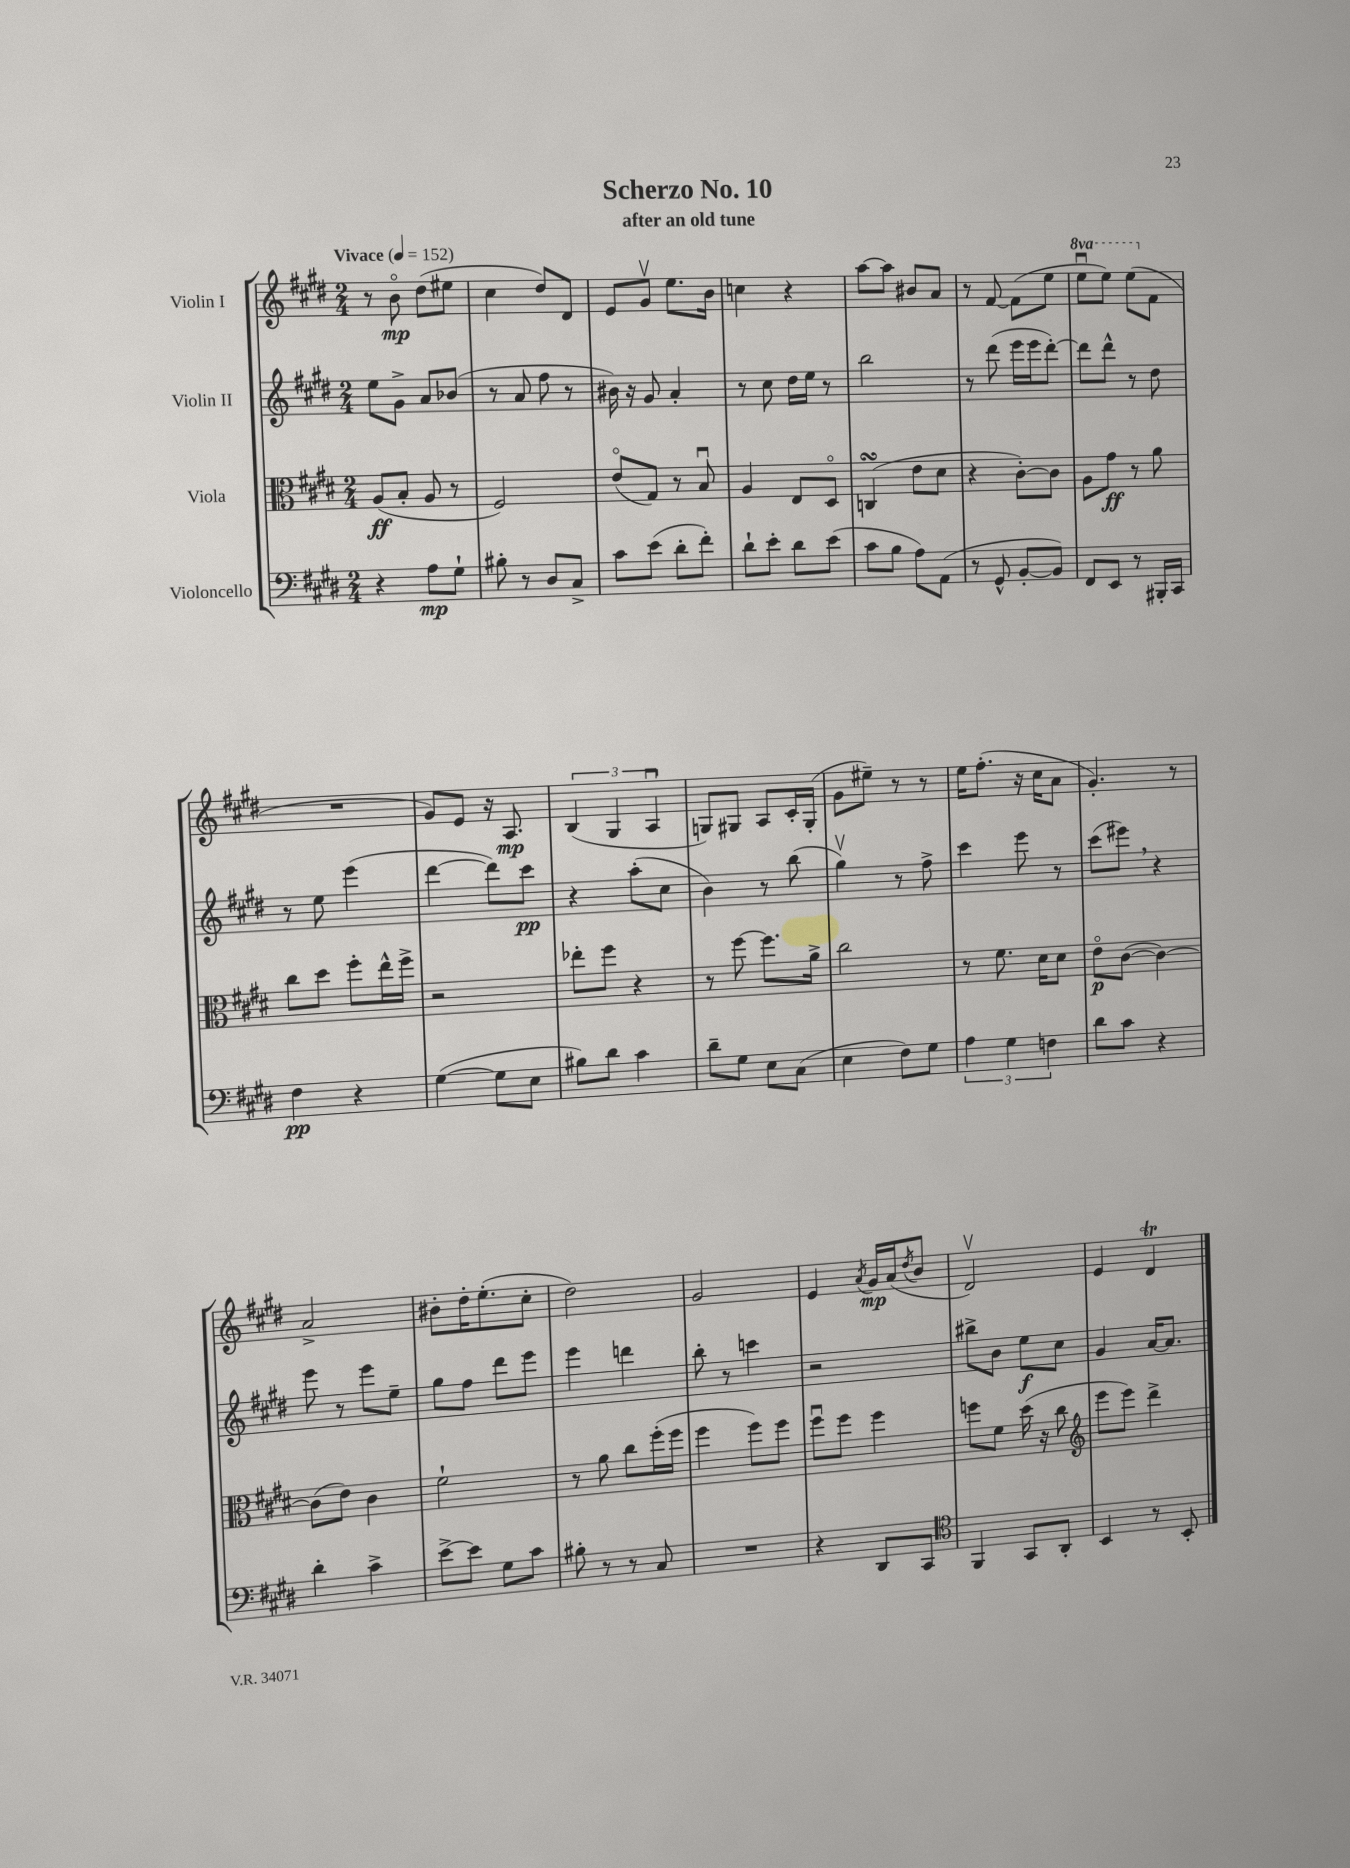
\header { title = "Scherzo No. 10" subtitle = "after an old tune" }
<<
\new StaffGroup <<
\new Staff = "s0" \with { instrumentName = "Violin I" } {
    \clef treble \key e \major \numericTimeSignature \time 2/4 \set Staff.ottavationMarkups = #ottavation-simple-ordinals \tempo "Vivace" 4 = 152
    r8 b'8\flageolet\mp dis''8( eis''8 |
    cis''4 dis''8) dis'8 |
    e'8 gis'8\upbow e''8. b'16 |
    c''4 r4 |
    a''8~ a''8 bis'8 a'8 |
    r8 fis'8~ fis'8( e''8 |
    \ottava #1 e'''8\downbow e'''8) e'''8( \ottava #0 fis'8 |
    R2 |
    gis'8) e'8 r16 a8.\mp |
    \tuplet 3/2 { b4( gis4 a4\downbow } |
    g8) gis8 a8 cis'16-. gis16-.( |
    gis'8 eis''8--) r8 r8 |
    e''16 fis''8.-.( r16 cis''16 a'8 |
    gis'4.-.) r8 |
    a'2-> |
    bis'8-. dis''16-. e''8.-.( cis''8-. |
    dis''2) |
    gis'2 |
    e'4 \acciaccatura { a'8 } gis'16\mp a'16( \acciaccatura { dis''8 } b'8 |
    dis'2\upbow) |
    e'4 dis'4\trill \bar "|." |
}
\new Staff = "s1" \with { instrumentName = "Violin II" } {
    \clef treble \key e \major \numericTimeSignature \time 2/4
    e''8 gis'8-> a'8 bes'8( |
    r8 a'8 fis''8 r8 |
    bis'16) r16 gis'8 a'4-. |
    r8 cis''8 dis''16 e''16 r8 |
    b''2 |
    r8 dis'''8( e'''16 e'''16 dis'''8~-.) |
    dis'''8 dis'''8-^ r8 dis''8 |
    r8 e''8 e'''4( |
    dis'''4~ dis'''8) cis'''8\pp |
    r4 a''8-.( cis''8 |
    b'4) r8 b''8( |
    gis''4\upbow) r8 fis''8-> |
    cis'''4 e'''8 r8 |
    cis'''8( eis'''8) \breathe r4 |
    e'''8 r8 e'''8 e''8-- |
    gis''8 fis''8 dis'''8 e'''8 |
    e'''4 d'''4 |
    b''8-. r8 c'''4 |
    r2 |
    bis''8-> b'8 e''8\f cis''8 |
    gis'4 a'16~ a'8. \bar "|." |
}
\new Staff = "s2" \with { instrumentName = "Viola" } {
    \clef alto \key e \major \numericTimeSignature \time 2/4
    a8\ff( b8-. a8 r8 |
    fis2) |
    e'8\flageolet( gis8) r8 b8\downbow |
    a4 e8 dis8\flageolet |
    c4\turn( e'8 dis'8 |
    r4 cis'8~-.) cis'8 |
    a8 gis'8\ff r8 a'8 |
    cis''8 dis''8 fis''8-. e''16-^ fis''16-> |
    r2 |
    ees''8-. fis''8 r4 |
    r8 fis''8~ fis''8. a'16-> |
    cis''2 |
    r8 fis'8. dis'16 dis'8 |
    e'8\flageolet\p cis'8~( cis'4~) |
    cis'8( e'8) cis'4 |
    fis'2-! |
    r8 a'8 cis''8 fis''16-.( fis''16 |
    fis''4 fis''8) fis''8 |
    fis''8\downbow fis''8 fis''4 |
    f''8 fis'8 dis''16( r16 cis''8 |
    \clef treble e'''8 e'''8) dis'''4-> \bar "|." |
}
\new Staff = "s3" \with { instrumentName = "Violoncello" } {
    \clef bass \key e \major \numericTimeSignature \time 2/4
    r4 a8\mp gis8-! |
    bis8-. r8 dis8 cis8-> |
    cis'8 e'8( dis'8-. fis'8-.) |
    dis'8-! e'8-. dis'8 e'8( |
    cis'8 b8 a8) a,8( |
    r8 gis,8-^ b,8~-. b,8) |
    fis,8 e,8 r8 bis,,16-. cis,16 |
    fis4\pp r4 |
    gis4~( gis8 e8 |
    bis8) dis'8 cis'4 |
    dis'8-- gis8 e8 cis8( |
    e4 fis8) gis8 |
    \tuplet 3/2 { a4 gis4 f4 } |
    dis'8 cis'8 r4 |
    dis'4-. cis'4-> |
    e'8~-> e'8 gis8 cis'8 |
    bis8-. r8 r8 cis8 |
    R2 |
    r4 dis,8 cis,8 |
    \clef tenor fis,4 gis,8 a,8-. |
    b,4 r8 b,8-. \bar "|." |
}
>>
>>
\layout { \context { \Score \remove "Bar_number_engraver" } }
